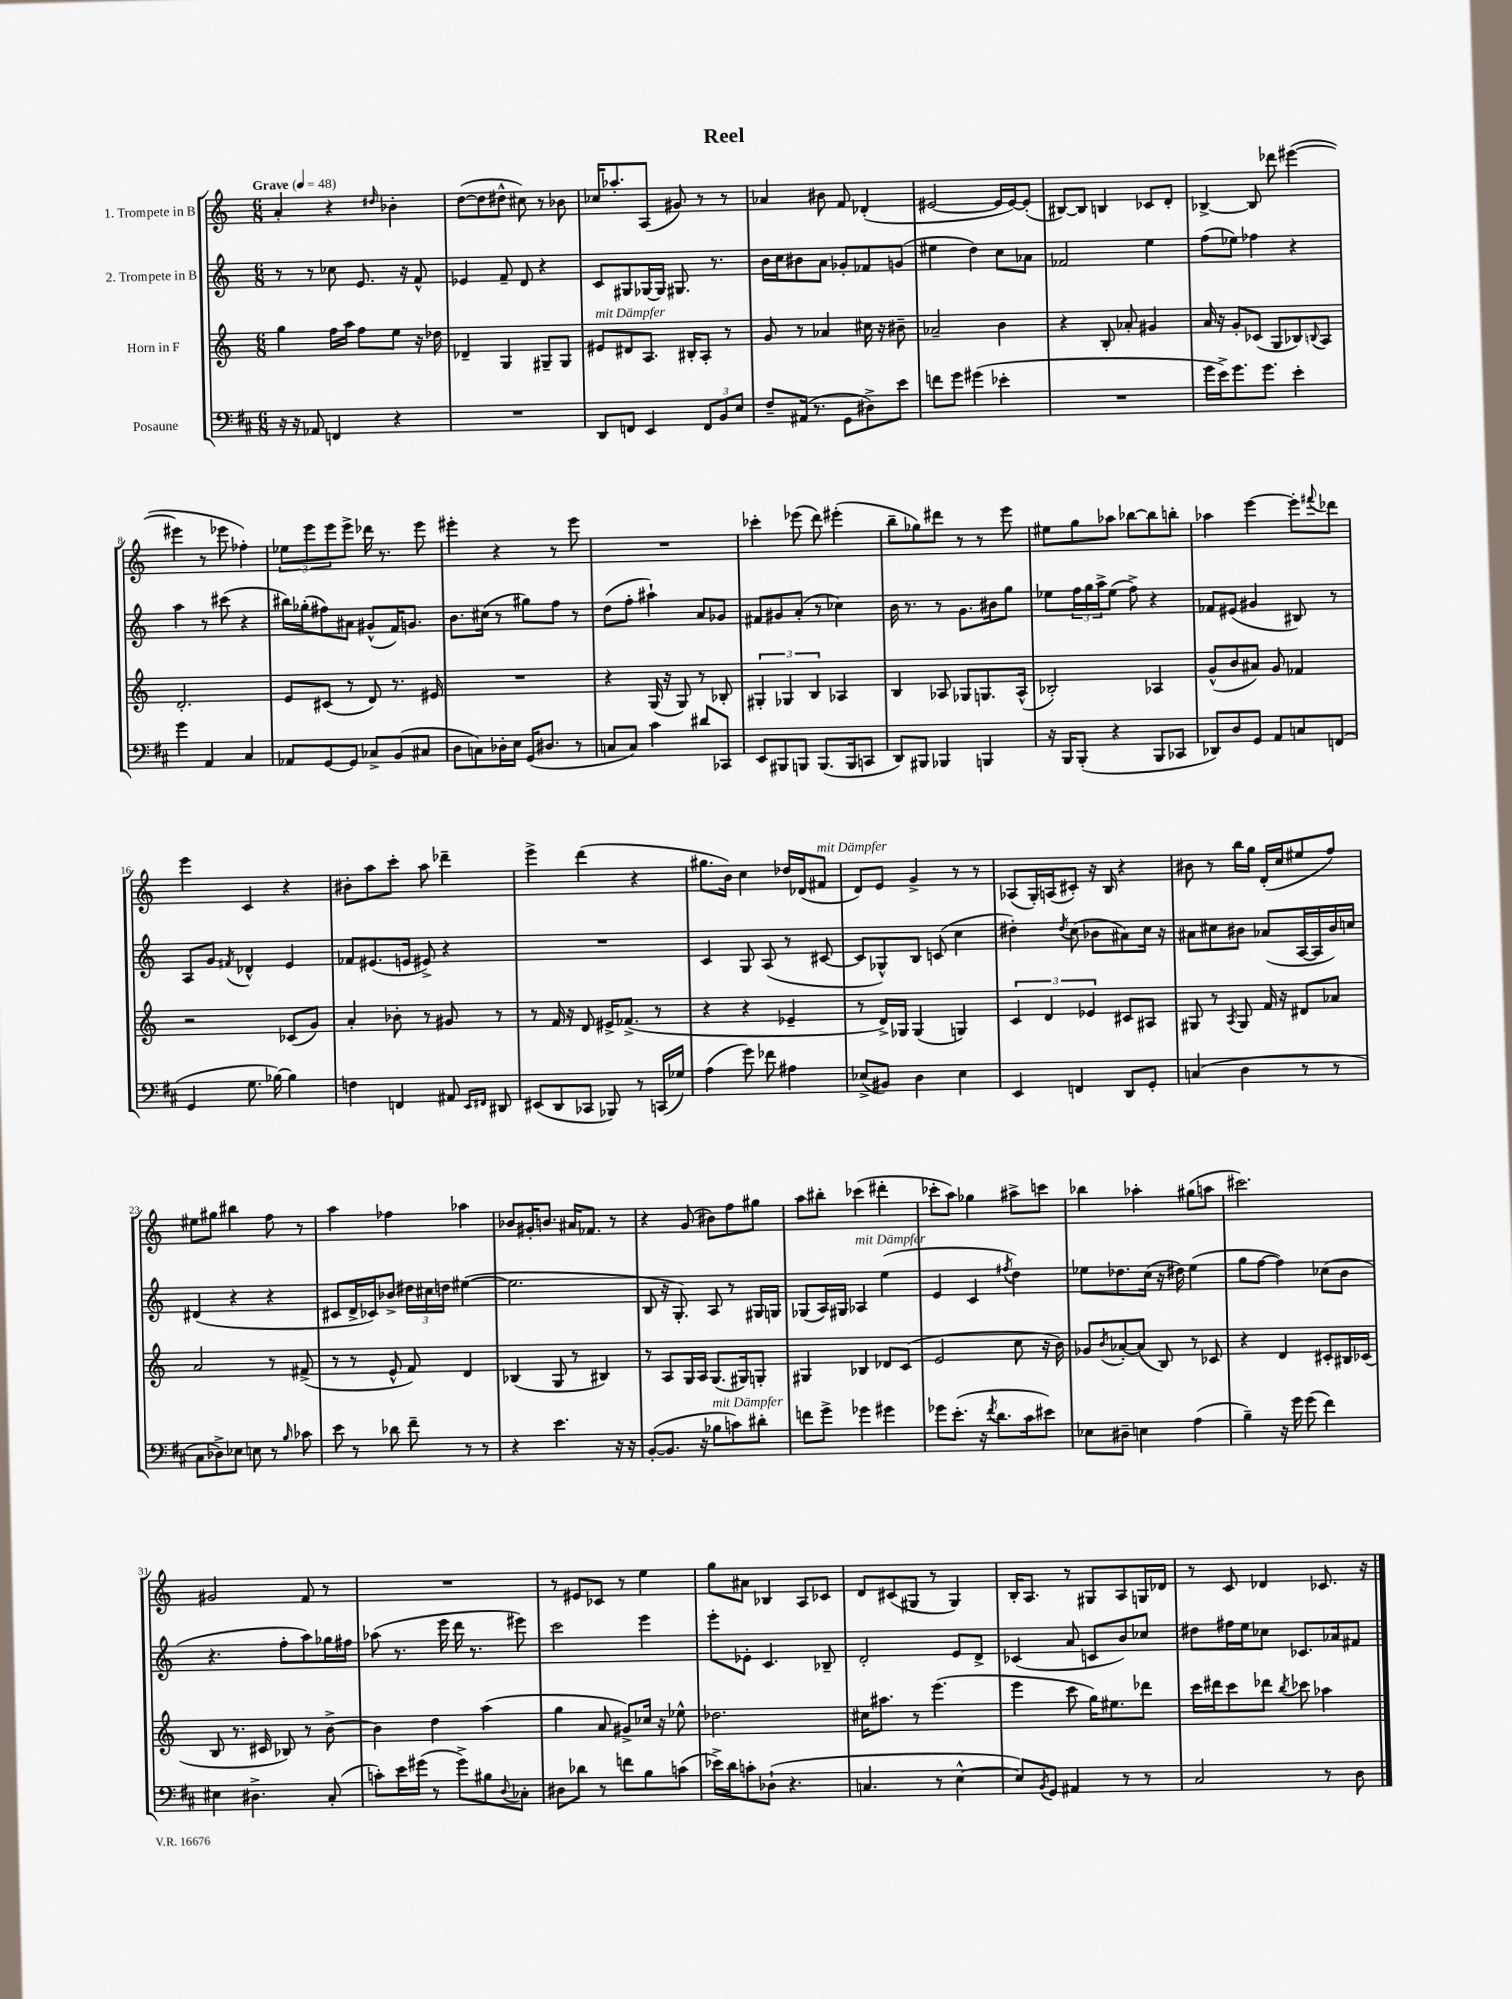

**kern	**kern	**kern	**kern
*staff4	*staff3	*staff2	*staff1
*clefF4	*clefG2	*clefG2	*clefG2
*k[f#c#]	*k[]	*k[]	*k[]
*M6/8	*M6/8	*M6/8	*M6/8
*MM48	*MM48	*MM48	*MM48
16r	4gg\	8r	4a'/
16r	.	.	.
8AA-/	.	8r	.
4FF/	16ff\LL	8cc-\	4r
.	16aa\JJ	.	.
.	8ff\L	8.e/	.
.	.	.	16qqdd#/
4r	8ee\J	.	4b-'\
.	.	16r	.
.	16r	8f^^/	.
.	16dd-\	.	.
=	=	=	=
2.r	4d-~/	4e-/	([8dd\L
.	.	.	8dd\]
.	4G/	8f~/	8dd#^^\J
.	.	8d/	8cc#\)
.	8G#~/L	4r	8r
.	8G#/J	.	8b-\
=	=	=	=
8DD/L	8e#/L	8c/L	16cc-/LK
.	.	.	8.aa-'/
8FF/J	8d#/	8G#/	.
4EE/	8.A/J	[16G-/L	(8A/J
.	.	16G-/]JJ	.
.	.	8.G#/	8g#/)
.	16B#'/LK	.	.
12FF/L	8A'/J	.	8r
.	.	8.r	.
12BB/	.	.	.
.	8r	.	8r
12E/J	.	.	.
=	=	=	=
8F#~/L	8g/	16b\LL	4a-/
.	.	16cc\J	.
(16AA#/Jk	8r	8b#\	.
8.r	.	.	.
.	4a-/	8a\J	8b#\
8GG\L	.	8g-'/L	8f/
8D#^\)	16cc#\	8f-/	(4d-'/
.	16r	.	.
8e\J	8b#~\	(8g/J	.
=	=	=	=
8f\L	2a-~/	4ee#\	[2e#/
8g\J	.	.	.
(4g#\	.	4dd\)	.
4e-'\	4b\	8cc\L	16e#/]LL
.	.	.	[16e#/J)
.	.	8a-\J	(8e#'/]J
=	=	=	=
2.r	4r	2f-/	[8B#/L)
.	.	.	8B#/]J
.	8B'/	.	4B/
.	8a-'/	.	.
.	4g#/	4ee\	8c-/L
.	.	.	8d'/J
=	=	=	=
16g\LL	16a/	(8ff\L	[4B-^/
16e^\J)	16r	.	.
8.g\	8g'/L	8ee-\J)	.
.	(8c-/J	4ff-\	8B-/]
8.g\J	.	.	.
.	8G/L	.	8ddd-\
4e'\	8B-/)	4r	([4eee#\
.	8qqB/	.	.
.	8A/J	.	.
=	=	=	=
4g\	2.d'/	4aa\	4eee#\]
4AA/	.	8r	8r
.	.	(8ccc#\	8eee-\
4C#/	.	4r	4ff-'\)
=	=	=	=
8AA-/L	8e/L	16bb#\LL)	12ee-\L
.	.	(16gg-'\J	.
.	.	.	12eee\
[8GG/	(8c#/J	8ff#\)	.
.	.	.	12eee\
8GG/]J	8r	8a#\J	8eee^\J
8C-^/L	8d/)	(8g#^^/L	16ddd-\
.	.	.	8.r
(8BB/	8.r	16f/K)	.
.	.	8.g/J	.
8C#/J	.	.	8eee\
.	16e#/	.	.
=	=	=	=
8D\L	2.r	8.b\L	4eee#'\
8C\)	.	.	.
.	.	(16cc#\Jk	.
16D-'\L	.	8r	4r
16E\JJ	.	.	.
(16GG/LK	.	8gg#\L)	.
8.D#/J	.	.	.
.	.	8ff\J	8r
8r	.	8r	8eee#\
=	=	=	=
8C/L	4r	(8dd\L	2.r
8C/J)	.	8ff'\J	.
4c#\	(16G/	4aa#`\)	.
.	16r	.	.
.	8G/)	.	.
8d#/L	8r	8a/L	.
8CC-/J	8B-'/	8g-/J	.
=	=	=	=
8EE/L	6G#'/	8f#/L	4ccc-'\
8BBB#/	.	8g#/	.
.	6G-/	.	.
8BBB/J	.	(8a'/J	(8eee-\
.	6B/	.	.
(8.BBB/L	.	8r	8ddd\)
.	4A-/	4cc-\)	(4eee#'\
16BBB/k	.	.	.
8CC/J	.	.	.
=	=	=	=
8DD/L)	4B/	16b\	8bb~\L
.	.	8.r	.
8BBB#/J	.	.	8gg-\)
4BBB-/	8A-/	8r	8ddd#\J
.	8G-/L	8.g\L	8r
4BBB/	8.G/	.	8r
.	.	16b#\k	.
.	.	8gg\J	8eee\
.	(16A-^^/Jk	.	.
=	=	=	=
16r	2B-'/)	8ee-\L	8ee#\L
16BBB/LK	.	.	.
(8BBB'/J	.	24ff\L	8gg\
.	.	24gg\	.
.	.	24aa^\J	.
4r	.	(8ee-\J	8aa-\J
.	.	8ff^\)	[8bb-\L
8BBB/L	4A-/	4r	8bb-\]
8CC-/J	.	.	8bb'\J
=	=	=	=
8DD-/L)	(8g^^/L	8f-/L	4aa-\
8D/	8b/	(8e#/J	.
8GG/J	8a#/J)	4g#/	[4eee\
8AA/L	8g/	.	.
8C/	4f-/	8B#/)	8eee'\]L
.	.	.	8qqfff#/
(8FF/J	.	8r	8ddd-\J
=	=	=	=
4GG/	2r	8A/L	4eee\
.	.	8g/J	.
.	.	8qf#/	.
8.G\	.	4d-^^/	4c/
[16B-\)	.	.	.
4B-\]	(8c-/L	4e/	4r
.	8g/J)	.	.
=	=	=	=
4F\	4a'/	8f-/L	8b#'\L
.	.	(8.e#/	8aa\
4FF/	8b-'\	.	8ccc'\J
.	.	16e/Jk	.
.	8r	8e#^/)	8aa\
8AA#/	8g#/	4r	4ddd-~\
16qqEE/LL	.	.	.
16qqFF#/JJ	.	.	.
8DD#/	8r	.	.
=	=	=	=
(8EE#/L	8r	2.r	4eee^\
8DD/	16f/	.	.
.	16r	.	.
8CC-/J	8d/	.	(4ddd\
8BBB-/)	16e#^/LK	.	.
.	(8.f-^/J	.	.
8r	.	.	4r
(16CC/LL	8r	.	.
16G-/JJ)	.	.	.
=	=	=	=
(4A\	4r	4c/	8.gg#\L
.	.	.	16b\Jk)
8g\)	4r	8G/	4cc\
8f-\	.	(8A/	.
4A#\	4e-~/	8r	16dd-/LL
.	.	.	(16d-/J
.	.	[8c#/	8f#/J
=	=	=	=
(8E-^/L	8r	8c#/]L	8d/L)
8BB#/J)	16d^/LL)	8G-^^/)	8e/J
.	16G-/JJ	.	.
4D\	(4G-/	8B/J	4g^/
.	.	(8c/	.
4E-\	4G/)	4cc\	8r
.	.	.	8r
=	=	=	=
4EE/	6c/	4dd#'\)	(8A-/L
.	.	.	16G'/L)
.	6d/	.	.
.	.	.	(16A/J
.	.	8qdd#/	.
4FF/	.	(8cc\	8c#'/J)
.	6e-/	.	.
.	.	8b-\L	16r
.	.	.	16B/
8DD/L	8c#/L	8a#\)	4r
8GG'/J	8A#/J	16cc\Jk	.
.	.	16r	.
=	=	=	=
(4C/	8G#/	8a#\L	8b#\
.	8r	8cc#\	8r
.	8qA/	.	.
4D\	8G#/	8b#\J	16bb\LL
.	.	.	16gg\JJ
.	16f/	(8a-/L	(16d'/LL
.	16r	.	16cc/J
8r	8d#/L	[16A/L	8ee#/
.	.	16A/]	.
8r	8a-/J	16b#/)	8ff/J)
.	.	16cc/JJ	.
=	=	=	=
8C#\L	2a/	(4d#/	8ee#\L
8D-^\)	.	.	8gg#\J
8E-\J	.	4r	4bb#\
8E\	.	.	.
8r	8r	4r	8ff\
16qqB/	.	.	.
8c-\	(8f#^/	.	8r
=	=	=	=
8e\	8r	8c#/L	4aa\
8r	8r	16d^/L	.
.	.	16c-/J)	.
8d-\	8e^^/	8b-^/J	4ff-\
8f#~\	8f/)	24dd#\LL	.
.	.	24cc#\	.
.	.	24dd\JJ	.
8r	4d/	([4ee#\	4aa-\
8r	.	.	.
=	=	=	=
4r	(4B-/	2.ee#\]	8b-/L
.	.	.	16g#'/K
.	.	.	8.b/J
4.e\	8G/	.	.
.	8r	.	16a#/LK
.	.	.	8.f-/J
.	4B#/)	.	.
16r	.	.	8r
16r	.	.	.
=	=	=	=
([8BB'/L	8r	8B/	4r
8.BB/]J	8A/L	16r	.
.	.	8.G'/)	.
.	16G/L	.	(8g/
16r	16A/JJ	.	.
8B-\L	(8.G/L	8A/	8b#\L)
8c\)	.	8r	8ff\
.	16G#/k)	.	.
8d#'\J	8G'/J	16G#/LL	8gg#\J
.	.	16G/JJ	.
=	=	=	=
8f\L	4G#/	(8G-/L	8aa\L
8g^\J	.	16A/L)	8bb#'\J
.	.	16G#/JJ	.
4g-\	4B-/	4A-/	(4ccc-\
4g#\	8d-/L	(4ee\	4ddd#'\
.	(8c/J	.	.
=	=	=	=
8g-\L	2e/	4e/	8ccc-'\L
(8.e'\J	.	.	8aa\J)
.	.	4c/	4gg-\
16r	.	.	.
8qf#/	.	.	.
8.d\L	.	.	.
.	.	8qff#/	.
.	8cc\	4dd\)	8aa#^\L
16c#\k	.	.	.
8e#\J)	16r	.	8ccc\J
.	16b\)	.	.
=	=	=	=
8E-\L	8g-/L	8ee-\L	4bb-\
.	8qb/	.	.
8D#~\J	[8a-'/	8.dd-\	.
4E\	(8a-/]J	.	4aa-'\
.	.	(16cc\Jk	.
.	8B/)	16r	.
.	.	16dd#\)	.
(4A\	8r	(4ee-\	(8gg#\L
.	8c-/	.	8aa\J
=	=	=	=
4B~\)	4r	8gg\L	2.ccc#\)
.	.	[8ff\J	.
16r	4d/	4ff\])	.
16g\	.	.	.
(8g\	.	.	.
4f#\)	8c#'/L	(8cc-\L	.
.	16B#/L	8b\J	.
.	(16c-/JJ	.	.
=	=	=	=
4E#\	8B/	4.r	2g#/
.	8.r	.	.
4.D#^\	.	.	.
.	16c#/	.	.
.	8B-/)	8ff'\L	.
.	8r	8aa\)	8f/
(8C#'/	[8b^\	16gg-\L	8r
.	.	16ff#\JJ	.
=	=	=	=
8c'\L)	4b\]	(8aa-\	2.r
16e\L	.	8.r	.
(16g#\JJ	.	.	.
8r	4dd\	.	.
.	.	16eee\	.
8g#^\L)	.	16ddd\	.
.	.	8.r	.
8B#\	(4aa\	.	.
8qqD/	.	.	.
8C-'\J	.	8eee#\)	.
=	=	=	=
8D#\L	4gg\	2ccc\	8r
8d-\J	.	.	8e#/L
8r	8a/	.	8c-/J
8f\L	8g#^/L)	.	8r
8B\	16cc-/Jk	4eee\	4ee\
.	16r	.	.
(8c\J	8ee-^^\	.	.
=	=	=	=
16e-^\LL)	2.dd-\	8eee'\L	8gg\L
16d\J	.	.	.
8c'\	.	8e-'\J	8a#\J
(8D-`\J	.	4.c/	4B-/
4.r	.	.	.
.	.	.	8A/L
.	.	8B-~/	8c-/J
=	=	=	=
4.C/	16cc#\LK	2d'/	8d/L
.	8.aa#\J	.	.
.	.	.	(8c#/
.	8r	.	8G#/J
8r	(4.eee\	.	8r
[4E^^\	.	8e/L	4G#/)
.	.	8d^/J	.
=	=	=	=
8E/]L)	4eee\	(4c-/	16B'/LK
.	.	.	8.A/J
8qBB/	.	.	.
8GG/J	.	.	.
4AA#/	8ccc\	8a/	8r
.	16gg\LK)	8c/L	8G#/L
.	8.ee#\	.	.
8r	.	8b/)	8A/
8r	8ddd-\J	8cc-/J	16G/L
.	.	.	16d-/JJ
=	=	=	=
2C#/	16ccc\LL	8dd#\L	8r
.	16ddd#\J	.	.
.	8ccc\	16ff#\L	8c/
.	.	16ee\J	.
.	8ddd-\J	8cc-\J	4d-/
.	8qbb/	.	.
.	8ccc-\	8.c-/L	.
8r	4aa-\	.	8.c-/
.	.	16a-/k	.
8D\	.	8f#/J	.
.	.	.	16r
==	==	==	==
*-	*-	*-	*-
